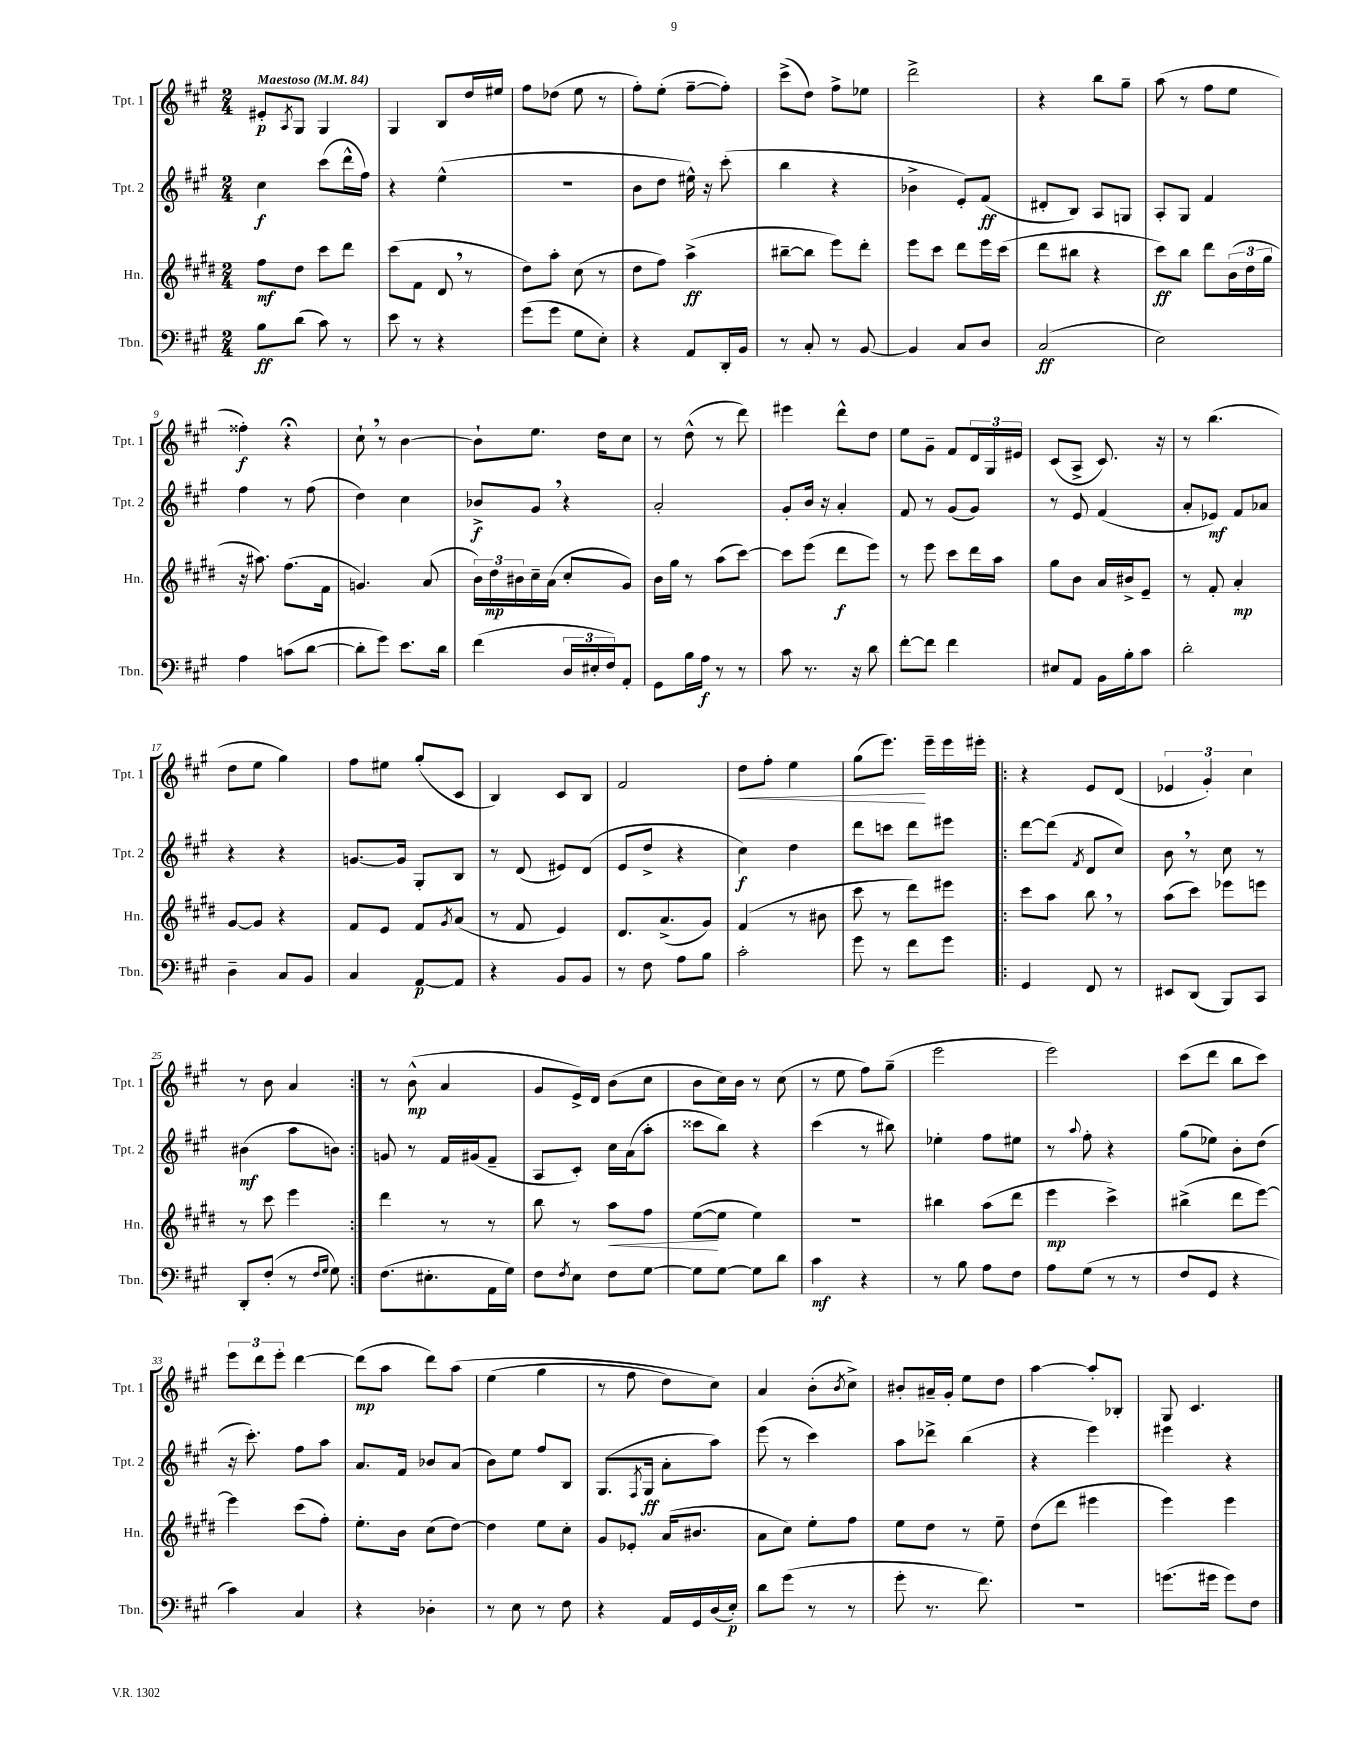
<<
\new StaffGroup <<
\new Staff = "s0" \with { instrumentName = "Tpt. 1" shortInstrumentName = "Tpt. 1" } {
    \clef treble \key a \major \numericTimeSignature \time 2/4 \tempo "Maestoso" 4 = 84
    eis'8-.\p \acciaccatura { a8 } gis8 gis4 |
    gis4 b8 d''16 eis''16 |
    fis''8 des''8( e''8 r8 |
    fis''8-.) e''8-.( fis''8~-- fis''8-.) |
    cis'''8->( d''8) fis''8-> ees''8 |
    d'''2-> |
    r4 b''8 gis''8-- |
    a''8( r8 fis''8 e''8 |
    fisis''4-.\f) r4\fermata |
    cis''8-! \breathe r8 b'4~ |
    b'8-! e''8. d''16 cis''8 |
    r8 d''8-^( r8 d'''8) |
    eis'''4 d'''8-^ d''8 |
    e''8 gis'8-- fis'8 \tuplet 3/2 { d'16 gis16 eis'16 } |
    cis'8( a8-> cis'8.) r16 |
    r8 b''4.( |
    d''8 e''8 gis''4) |
    fis''8 eis''8 gis''8-.( cis'8 |
    b4) cis'8 b8 |
    fis'2 |
    d''8\< fis''8-. e''4 |
    gis''8( e'''8.\!) e'''16-- e'''16 eis'''16-. |
    \repeat volta 2 { r4 e'8 d'8( |
    \tuplet 3/2 { ees'4 gis'4-.) cis''4 } |
    r8 b'8 a'4 | }
    r8 b'8-^\mp( a'4 |
    gis'8 e'16->) d'16 b'8( cis''8 |
    b'8 cis''16) b'16 r8 cis''8( |
    r8 e''8 fis''8) gis''8--( |
    e'''2 |
    e'''2) |
    cis'''8( d'''8 b''8 cis'''8) |
    \tuplet 3/2 { e'''8 d'''8 e'''8-. } d'''4~ |
    d'''8\mp( a''8 d'''8) a''8\( |
    e''4( gis''4 |
    r8 fis''8 d''8) cis''8\) |
    a'4 b'8-.( \acciaccatura { b'8 } cis''8->) |
    bis'8-. ais'16-- gis'16-. e''8 d''8 |
    a''4~ a''8-. bes8-. |
    gis8 cis'4. \bar "|." |
}
\new Staff = "s1" \with { instrumentName = "Tpt. 2" shortInstrumentName = "Tpt. 2" } {
    \clef treble \key a \major \numericTimeSignature \time 2/4
    cis''4\f cis'''8( d'''16-^ fis''16) |
    r4 e''4-^( |
    r2 |
    b'8 d''8 eis''16-^) r16 cis'''8-.( |
    b''4 r4 |
    bes'4-> e'8-.) fis'8\ff( |
    dis'8-. b8) a8 g8 |
    a8-. gis8 fis'4 |
    fis''4 r8 fis''8( |
    d''4) cis''4 |
    bes'8->\f gis'8 \breathe r4 |
    a'2-. |
    gis'8-. b'16 r16 a'4-. |
    fis'8 r8 gis'8( gis'8) |
    r8 e'8 fis'4( |
    a'8-. ees'8\mf) fis'8 aes'8 |
    r4 r4 |
    g'8.~ g'16 gis8-. b8 |
    r8 d'8( eis'8) d'8( |
    e'8 d''8-> r4 |
    cis''4\f) d''4 |
    d'''8 c'''8 d'''8 eis'''8 |
    \repeat volta 2 { d'''8~ d'''8( \acciaccatura { fis'8 } d'8 cis''8) |
    b'8 \breathe r8 cis''8 r8 |
    bis'4\mf( a''8 b'8) | }
    g'8 r8 fis'16 gis'16( fis'8-- |
    a8 cis'8-.) cis''16 a'16( a''8-. |
    cisis'''8 b''8) r4 |
    cis'''4( r8 bis''8) |
    ees''4-. fis''8 eis''8 |
    r8 \appoggiatura { a''8 } fis''8-. r4 |
    gis''8( ees''8) b'8-. d''8( |
    r16 cis'''8.-.) fis''8 a''8 |
    a'8. fis'16 bes'8 a'8( |
    b'8) e''8 fis''8 b8 |
    gis8.( \acciaccatura { fis8 } gis16\ff a'8-. a''8) |
    e'''8( r8 cis'''4) |
    a''8 des'''8-> b''4( |
    r4 e'''4) |
    eis'''4 r4 \bar "|." |
}
\new Staff = "s2" \with { instrumentName = "Hn." shortInstrumentName = "Hn." } {
    \clef treble \key e \major \numericTimeSignature \time 2/4
    fis''8\mf dis''8 cis'''8 dis'''8 |
    cis'''8( fis'8 dis'8 \breathe r8 |
    dis''8) a''8-. cis''8( r8 |
    dis''8 fis''8) a''4->\ff( |
    bis''8~-- bis''8 e'''8) dis'''8-. |
    e'''8 cis'''8 dis'''8 e'''16 cis'''16( |
    dis'''8 bis''8 r4 |
    cis'''8\ff) b''8 dis'''8 \tuplet 3/2 { b'16( dis''16 gis''16 } |
    r16 ais''8.) fis''8.( fis'16 |
    g'4.) a'8( |
    \tuplet 3/2 { b'16) dis''16\mp bis'16 } cis''16-- a'16( cis''8-. gis'8) |
    b'16 gis''16 r8 a''8( cis'''8~) |
    cis'''8 e'''8( dis'''8\f e'''8) |
    r8 e'''8 cis'''8 dis'''16 a''16 |
    gis''8 b'8 a'16 bis'16-> e'8-- |
    r8 fis'8-. a'4-.\mp |
    gis'8~ gis'8 r4 |
    fis'8 e'8 fis'8 \acciaccatura { gis'8 } a'8( |
    r8 fis'8 e'4) |
    dis'8. a'8.->( gis'8) |
    fis'4( r8 bis'8 |
    cis'''8 r8 dis'''8) eis'''8 |
    \repeat volta 2 { cis'''8 a''8 b''8 \breathe r8 |
    a''8( cis'''8) ees'''8 e'''8 |
    r8 cis'''8 e'''4 | }
    dis'''4 r8 r8 |
    b''8 r8 a''8\< fis''8 |
    e''8~\!( e''8 e''4) |
    r2 |
    bis''4 a''8( dis'''8 |
    e'''4\mp cis'''4->) |
    bis''4->( dis'''8 e'''8~) |
    e'''4 cis'''8( fis''8-.) |
    e''8.-. b'16 cis''8( dis''8~) |
    dis''4 e''8 cis''8-. |
    gis'8 ees'8-. a'16( bis'8. |
    a'8 cis''8) e''8-. fis''8 |
    e''8 dis''8 r8 e''8-- |
    dis''8( dis'''8 eis'''4 |
    e'''4) e'''4 \bar "|." |
}
\new Staff = "s3" \with { instrumentName = "Tbn." shortInstrumentName = "Tbn." } {
    \clef bass \key a \major \numericTimeSignature \time 2/4
    b8\ff d'8( cis'8) r8 |
    e'8 r8 r4 |
    gis'8( gis'8 gis8 e8-.) |
    r4 a,8 d,16-. b,16 |
    r8 cis8-. r8 b,8~ |
    b,4 cis8 d8 |
    cis2\ff( |
    e2) |
    a4 c'8( d'8~ |
    d'8-. gis'8) e'8. d'16 |
    fis'4( \tuplet 3/2 { d16 eis16-. fis16) } a,8-. |
    gis,8 b16 a16\f r8 r8 |
    cis'8 r8. r16 d'8 |
    fis'8~-. fis'8 fis'4 |
    eis8 a,8 b,16 b16-. cis'8 |
    d'2-. |
    d4-- cis8 b,8 |
    cis4 a,8~\p a,8 |
    r4 b,8 b,8 |
    r8 fis8 a8 b8 |
    cis'2-. |
    gis'8 r8 fis'8 gis'8 |
    \repeat volta 2 { gis,4 fis,8 r8 |
    eis,8 d,8( b,,8) cis,8 |
    d,8-. fis8-.( r8 \grace { fis16 gis16 } gis8) | }
    fis8.( eis8.-. a,16 gis16) |
    fis8 \acciaccatura { fis8 } e8 fis8 gis8~ |
    gis8 gis8~ gis8 d'8 |
    cis'4\mf r4 |
    r8 b8 a8 fis8 |
    a8 gis8( r8 r8 |
    fis8 gis,8 r4 |
    cis'4) cis4 |
    r4 des4-. |
    r8 e8 r8 fis8 |
    r4 a,16 gis,16 d16( e16-.\p) |
    d'8 gis'8( r8 r8 |
    gis'8-. r8. fis'8.) |
    r2 |
    g'8.( gis'16 gis'8) fis8 \bar "|." |
}
>>
>>
